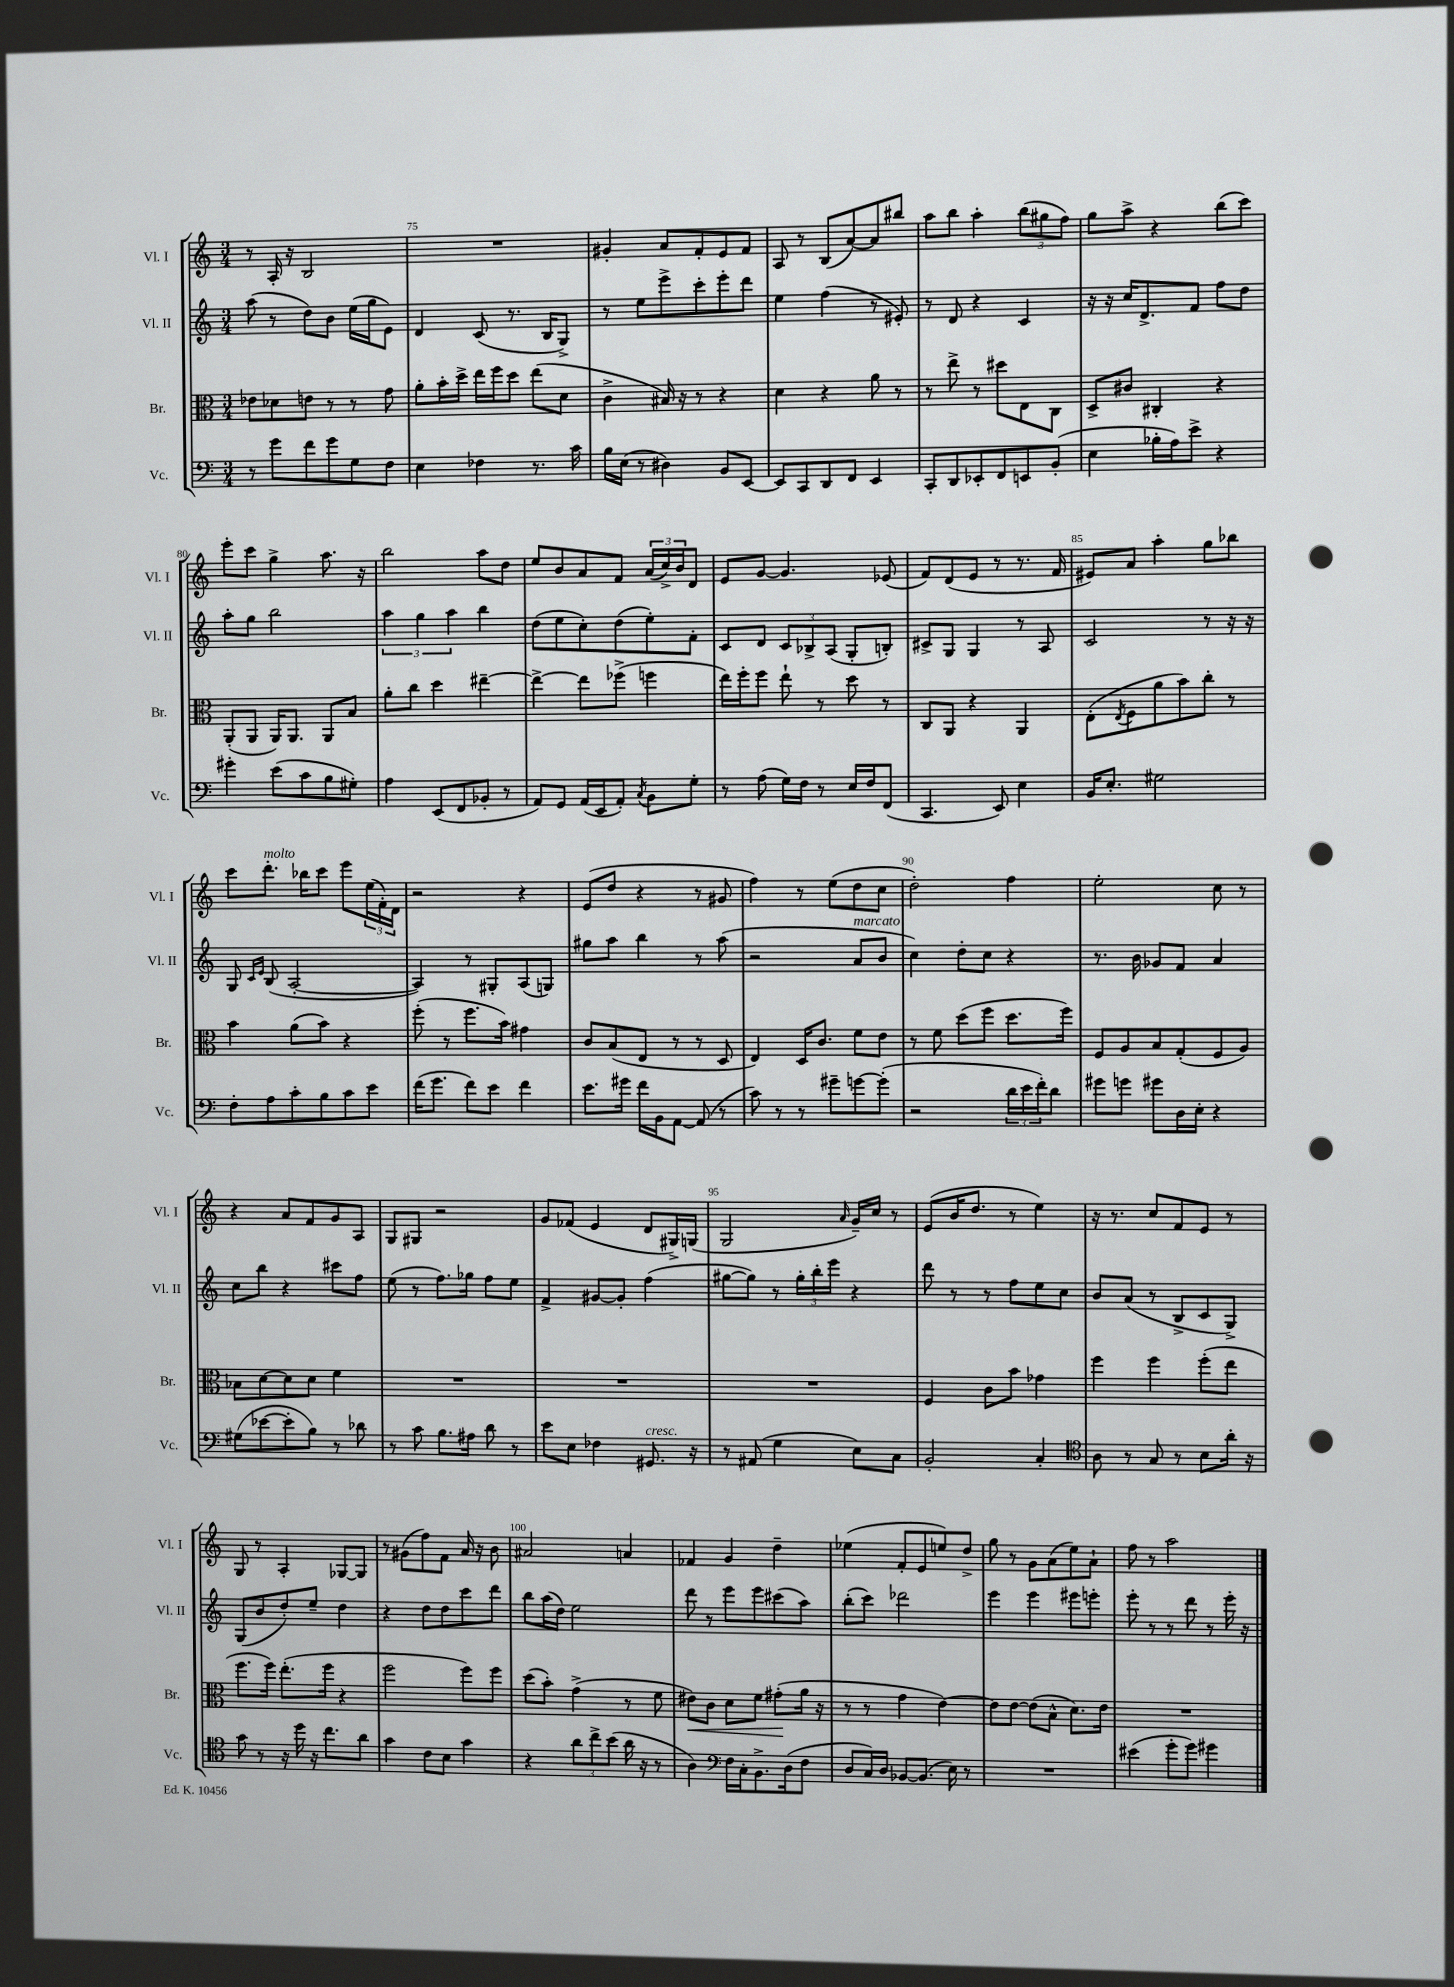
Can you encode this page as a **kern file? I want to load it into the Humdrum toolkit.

**kern	**kern	**kern	**kern
*staff4	*staff3	*staff2	*staff1
*clefF4	*clefC3	*clefG2	*clefG2
*k[]	*k[]	*k[]	*k[]
*M3/4	*M3/4	*M3/4	*M3/4
8r	8e-\L	(8aa\	8r
8g\L	8d-\	8r	16A'/
.	.	.	16r
8f\	8e\J	8dd\L)	2B/
8g\	8r	8b\J	.
8G\	8r	(16ee\LL	.
.	.	16gg\J	.
8F\J	8g\	8e\J)	.
=	=	=	=
4E\	8a'\L	4d/	2.r
.	16b'\L	.	.
.	16dd^\JJ	.	.
4F-\	16ee\LL	(8c/	.
.	16ff\J	.	.
.	8dd\J	8.r	.
8.r	(8ee\L	.	.
.	.	16B/LK	.
.	8d\J	8G^/J)	.
16c\	.	.	.
=	=	=	=
16B\LL	4c^\	8r	4g#'/
(16E\JJ	.	.	.
8r	.	8ee\L	.
4D#\)	16B#/)	8eee^\	8a/L
.	16r	.	.
.	8r	8ccc'\	8f'/
8BB/L	4r	8eee'\	8e/
[8EE/J	.	8ddd\J	8f/J
=	=	=	=
8EE/]L	4d\	4ee\	8A/
8CC/	.	.	8r
8DD/	4r	(4ff\	(8B/L
8FF/J	.	.	[8a/)
4EE/	8a\	8r	8a/]
.	8r	8e#'/)	8bb#/J
=	=	=	=
8CC'/L	8r	8r	8aa\L
8DD/	8ee^\	8d/	8bb\J
8EE-'/	8r	4r	4aa'\
8FF/	8dd#\L	.	.
8EE/	8E\	4c/	(12bb\L
.	.	.	12gg#\
(8BB'/J	8C\J	.	.
.	.	.	12ff\J)
=	=	=	=
4E\	8D^/L	16r	8gg\L
.	.	16r	.
.	8c#/J	16cc/LK	8aa^\J
.	.	8.d^/	.
16B-'\LL	4C#'/	.	4r
16A\J)	.	.	.
8e^\J	.	8f/J	.
4r	4r	8ff\L	(8bb\L
.	.	8dd\J	8ccc\J)
=	=	=	=
4g#'\	(8AA'/L	8aa'\L	8eee'\L
.	8AA/J	8gg\J	8ccc\J
(8e\L	16AA/LK)	2bb\	4gg^\
.	8.AA/J	.	.
8c\	.	.	.
8B\	8AA/L	.	8.aa\
8G#'\J)	8B/J	.	.
.	.	.	16r
=	=	=	=
4A\	8a'\L	6aa\	2bb\
.	8cc\J	.	.
.	.	6gg\	.
(8EE/L	4dd\	.	.
.	.	6aa\	.
8FF/	.	.	.
8BB-'/J	[4ee#~\	4bb\	8aa\L
8r	.	.	8dd\J
=	=	=	=
8AA/L)	4ee#^\_	(8dd\L	8ee/L
8GG/J	.	8ee\	8b/
(16AA/LL	8ee#\]L	8cc'\)	8a/
16EE/J	.	.	.
8AA'/J)	(8ff-^\J	(8dd\	8f/J
8qC/	.	.	.
8BB\L	4ff\	8ee'\)	(24a/LL
.	.	.	24cc^/)
.	.	.	24b/J
8G'\J	.	8f'\J	8d/J
=	=	=	=
8r	16ee\LL)	8c/L	8e/L
.	16ff'\J	.	.
(8A\	8ff\J	8d/J	[8g/J
16G\LL)	8ee`\	12c/L	4.g/]
16F\JJ	.	.	.
.	.	12B-^/	.
8r	8r	.	.
.	.	(12A/J	.
16E/LL	8dd\	8G'/L	.
16F/J	.	.	.
(8FF/J	8r	8B'/J)	(8e-/
=	=	=	=
4.CC/	8C/L	8c#^/L	8f/L)
.	8AA/J	8G/J	(8d/
.	4r	4G/	8e/J
8EE/)	.	.	8r
4E\	4AA/	8r	8.r
.	.	8A/	.
.	.	.	16f/
=	=	=	=
16BB/LK	(8E'\L	2c/	8e#/L)
8.E'/J	.	.	.
.	8qE/	.	.
.	8F\	.	8a/J
2G#\	8a\	.	4aa'\
.	8b\)	.	.
.	8cc'\J	8r	8gg\L
.	8r	16r	8bb-\J
.	.	16r	.
=	=	=	=
8F'\L	4b\	8G/	8ccc\L
.	.	16qqc/LL	.
.	.	16qqe/JJ	.
8A\	.	(8B/	8.ddd'\J
8c'\	(8a\L	[2A'/	.
.	.	.	16bb-\LK
8B\	8b\J)	.	8ccc\J
8c\	4r	.	8eee\L
8e\J	.	.	(24ee\L
.	.	.	24f'\)
.	.	.	24d\JJ
=	=	=	=
(16f\LK	(8ff'\	4A/])	2r
8.g\J	.	.	.
.	8r	.	.
8f\L)	8.ff\L	8r	.
8e\J	.	8G#'/L	.
.	16b\Jk)	.	.
4f\	4g#\	(8A/	4r
.	.	8G/J)	.
=	=	=	=
8.e\L	8c/L	8gg#\L	(8e/L
.	(8B/	8aa\J	8dd/J
16g#\Jk	.	.	.
16f\LL	8E/J	4bb\	4r
16BB\J	.	.	.
[8AA\J	8r	.	.
(8AA/]	8r	8r	8r
8r	8D/	(8aa\	8g#/
=	=	=	=
8c\)	4E/)	2r	4ff\)
8r	.	.	.
8r	16D/LK	.	8r
.	8.c/J	.	.
8g#~\L	.	.	(8ee\L
[8g\	8f\L	8a/L	8dd\
(8g'\]J	8e\J	8b/J	8cc\J
=	=	=	=
2r	8r	4cc\)	2dd'\)
.	8f\	.	.
.	(8dd\L	8dd'\L	.
.	8ff\J	8cc\J	.
24d\LL	8.dd\L	4r	4ff\
24e\	.	.	.
24f'\J)	.	.	.
8d\J	.	.	.
.	16ff\Jk)	.	.
=	=	=	=
8g#\L	8F/L	8.r	2ee'\
8g\J	8A/	.	.
.	.	16b\	.
8g#\L	8B/	8g-/L	.
16D\L	(8G'/	8f/J	.
16E'\JJ	.	.	.
4r	8F/	4a/	8cc\
.	8A/J)	.	8r
=	=	=	=
(8G#\L	8B-\L	8cc\L	4r
[8e-\	[8d\	8bb\J	.
8e-'\]	8d\]	4r	8a/L
8B\J)	8d\J	.	8f/
8r	4f\	8ccc#\L	8g/
8d-\	.	8ff\J	8A/J
=	=	=	=
8r	2.r	(8ee\	8G/L
8c\	.	8r	8G#/J
8.B\L	.	8.ff\L)	2r
16A#\Jk	.	16gg-\Jk	.
8d\	.	8ff\L	.
8r	.	8ee\J	.
=	=	=	=
8e\L	2.r	4f^/	8g/L
8E\J	.	.	(8f-/J
4F-\	.	[8g#/L	4e/
.	.	8g#'/]J	.
8.GG#/	.	(4ff\	8d/L
.	.	.	16G#^/L)
16r	.	.	(16G/JJ
=	=	=	=
8r	2.r	[8gg#\L	2G/
(8AA#/	.	8gg#\]J)	.
4G\	.	8r	.
.	.	24gg#'\LL	.
.	.	24bb'\	.
.	.	24eee\JJ	.
.	.	.	16qqa/
8E\L)	.	4r	16g~/LL)
.	.	.	16cc/JJ
8C\J	.	.	8r
=	=	=	=
2BB'/	4F/	8ddd\	(8e/L
.	.	8r	16b/K
.	.	.	8.dd/J
.	8c\L	8r	.
.	8b\J	8ff\L	8r
4C'/	4g-\	8ee\	4ee\)
.	.	8cc\J	.
=	=	=	=
*clefC4	*	*	*
8A\	4ff\	8b/L	16r
.	.	.	8.r
8r	.	(8a/J	.
8G/	4ff\	8r	8cc/L
8r	.	8B^/L	8f/
8B\L	(8ff'\L	8c/	8e/J
16a'\Jk	8ee\J	8G^/J)	8r
16r	.	.	.
=	=	=	=
8g\	8.ff\L	(8G/L	8G/
8r	.	8b/	8r
.	16ff\Jk)	.	.
16r	(8.ee'\L	8dd'/)	4A'/
16dd\	.	.	.
16r	.	8ee~/J	.
8.cc\L	16ff\Jk	.	.
.	4r	4dd\	[8G-/L
8a\J	.	.	8G-/]J
=	=	=	=
4g\	2ff\	4r	8r
.	.	.	(8g#\L
8c\L	.	8dd\L	8ff\)
8B\J	.	8dd\	8f\J
4g\	8ff\L)	8ccc\	16a/
.	.	.	16r
.	8ff\J	8ddd\J	8b\
=	=	=	=
4r	(8dd\L	8bb\L	2a#/
.	8b'\J)	(16aa\L	.
.	.	16dd\JJ)	.
12a\L	(4g^\	2ee\	.
12cc^\	.	.	.
(12b\J	.	.	.
16a\	8r	.	4a/
16r	.	.	.
8r	8f\	.	.
=	=	=	=
4A\)	8e#\L)	8ddd\	4f-/
.	8c\J	8r	.
*clefF4	*	*	*
16F\LL	8d\L	8eee\L	4g/
16C'\J	.	.	.
8.BB^\	8f\J	8eee\	.
.	(8g#'\L	(8ccc#\	4dd~\
(16D\k	.	.	.
8F\J	16a\Jk	8aa\J)	.
.	16r	.	.
=	=	=	=
8D/L	8r	(8bb'\L	(4ee-\
16C/L)	8r	8ccc\J)	.
16D/JJ	.	.	.
[8BB-/L	4g\	2ddd-\	8f'/L
(8.BB-/]J	.	.	8e/
.	[4e\)	.	8ee/)
16E\)	.	.	.
8r	.	.	8dd^/J
=	=	=	=
2.r	8e\]L	4eee\	8gg\
.	[8e\J	.	8r
.	(8e\]L	4eee\	8g\L
.	8B^^\J	.	(8a\
.	8.d\L)	8eee#\L	8ee\)
.	.	8eee'\J	8a`\J
.	16e\Jk	.	.
=	=	=	=
(4e#\	2.r	8eee'\	8ff\
.	.	8r	8r
8g'\L	.	8r	2aa\
8g\J)	.	8ddd\	.
4g#\	.	8r	.
.	.	16eee'\	.
.	.	16r	.
==	==	==	==
*-	*-	*-	*-
